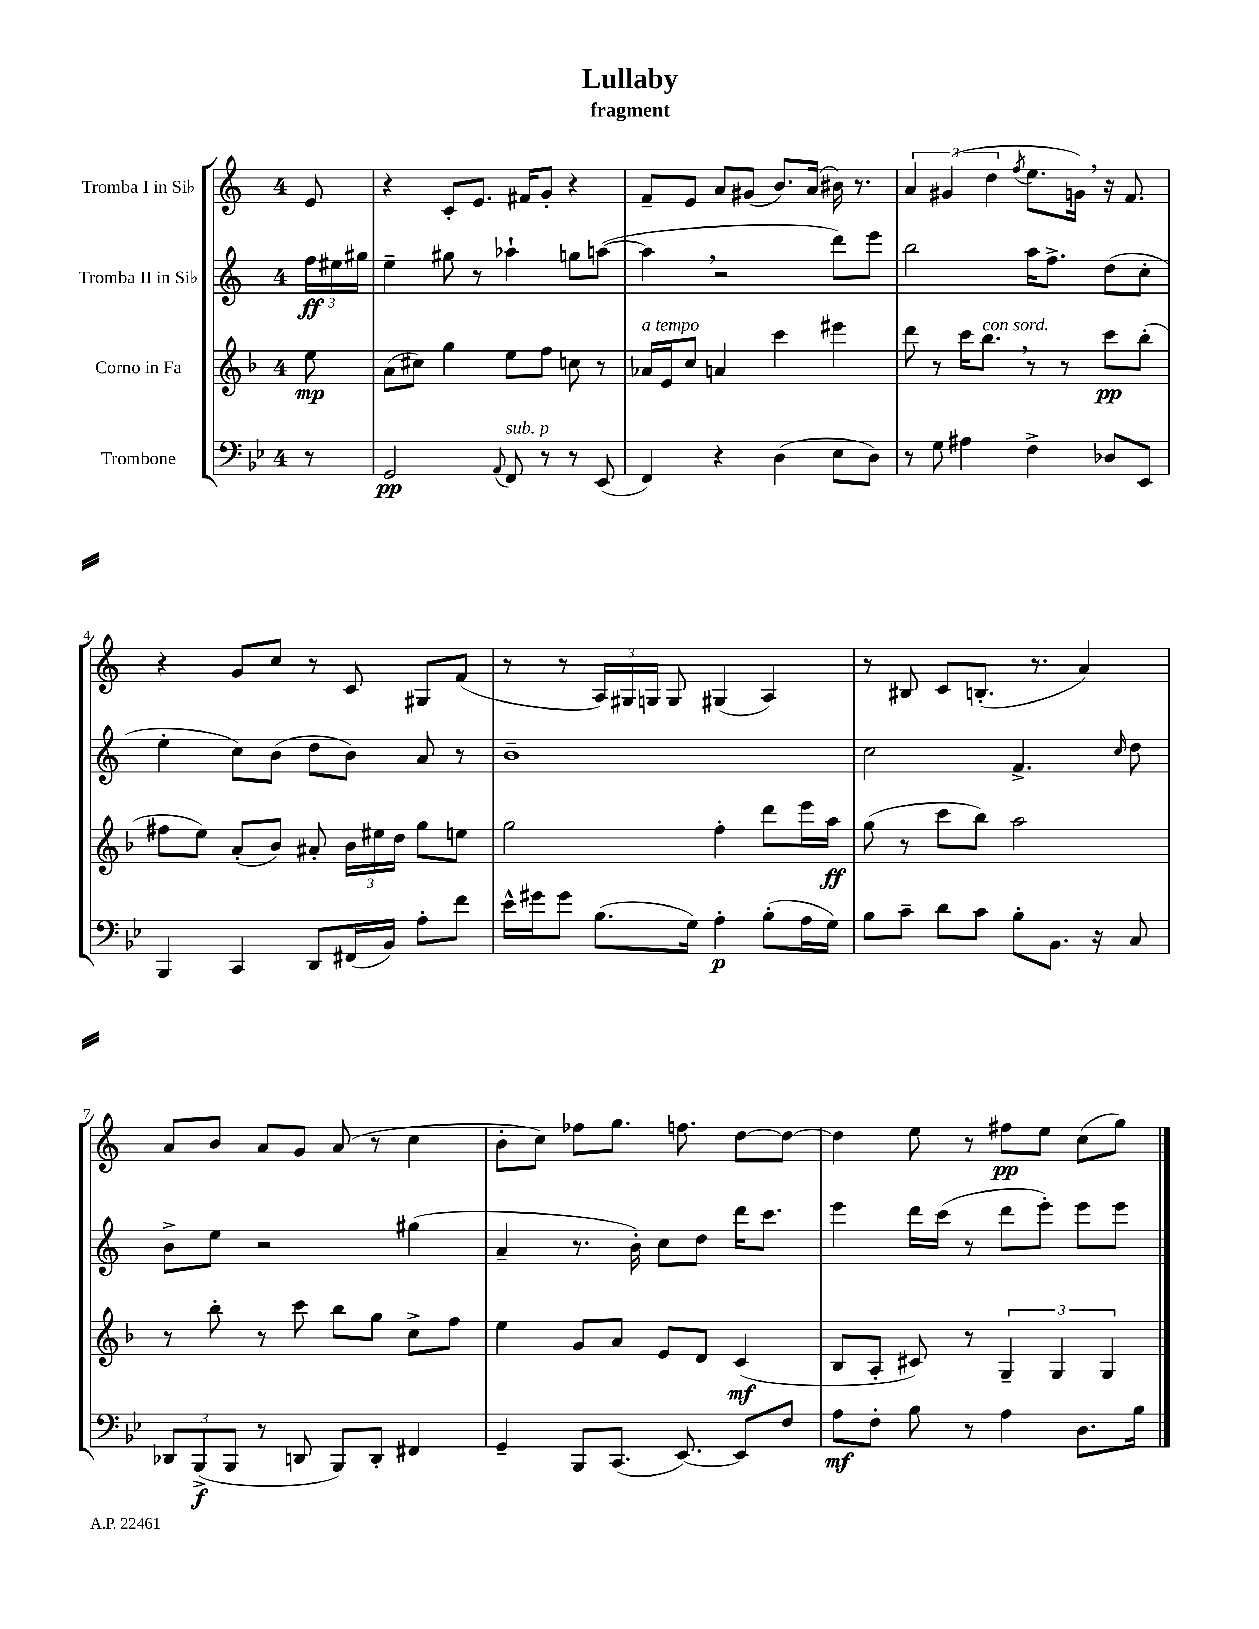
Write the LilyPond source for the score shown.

\header { title = "Lullaby" subtitle = "fragment" }
<<
\new StaffGroup <<
\new Staff = "s0" \with { instrumentName = "Tromba I in Sib" } {
    \clef treble \key c \major \once \override Staff.TimeSignature.style = #'single-digit \time 4/4 \partial 8
    \autoBeamOff e'8 |
    r4 c'8[-. e'8.] fis'16[ g'8]-. r4 |
    f'8[-- e'8] a'8[ gis'8]( b'8.[) a'16]( bis'16) r8. |
    \tuplet 3/2 { a'4 gis'4( d''4 } \acciaccatura { f''8 } e''8.[ g'16]) \breathe r16 f'8. |
    r4 g'8[ c''8] r8 c'8 gis8[ f'8]( |
    r8 r8 \tuplet 3/2 { a16[) gis16 g16] } g8 gis4( a4) |
    r8 bis8 c'8[ b8.]-.( r8. a'4) |
    a'8[ b'8] a'8[ g'8] a'8( r8 c''4 |
    b'8[-. c''8]) fes''8[ g''8.] f''8. d''8[~ d''8]~ |
    d''4 e''8 r8 fis''8[\pp e''8] c''8[( g''8]) \bar "|." |
}
\new Staff = "s1" \with { instrumentName = "Tromba II in Sib" } {
    \clef treble \key c \major \once \override Staff.TimeSignature.style = #'single-digit \time 4/4 \partial 8
    \autoBeamOff \tuplet 3/2 { f''16[\ff eis''16 gis''16] } |
    e''4-- gis''8 r8 aes''4-! g''8[ a''8]~( |
    a''4 \breathe r2 d'''8[) e'''8] |
    b''2 a''16[ f''8.]-> d''8[( c''8]-. |
    e''4-. c''8[) b'8]( d''8[ b'8]) a'8 r8 |
    b'1-- |
    c''2 f'4.-> \grace { c''16 } d''8 |
    b'8[-> e''8] r2 gis''4( |
    a'4-- r8. b'16-.) c''8[ d''8] d'''16[ c'''8.] |
    e'''4 d'''16[ c'''16]( r8 d'''8[ e'''8]-.) e'''8[ e'''8] \bar "|." |
}
\new Staff = "s2" \with { instrumentName = "Corno in Fa" } {
    \clef treble \key f \major \once \override Staff.TimeSignature.style = #'single-digit \time 4/4 \partial 8
    \autoBeamOff e''8\mp |
    a'8[( cis''8]) g''4 e''8[ f''8] c''8 r8 |
    aes'16[^\markup { \italic "a tempo" } e'16 c''8] a'4 c'''4 eis'''4 |
    d'''8 r8 c'''16[ bes''8.]^\markup { \italic "con sord." } \breathe r8 r8 c'''8[\pp bes''8]-.( |
    fis''8[ e''8]) a'8[-.( bes'8]) ais'8-. \tuplet 3/2 { bes'16[ eis''16 d''16] } g''8[ e''8] |
    g''2 f''4-. d'''8[ e'''16 a''16]\ff |
    g''8( r8 c'''8[ bes''8]) a''2 |
    r8 bes''8-. r8 c'''8 bes''8[ g''8] c''8[-> f''8] |
    e''4 g'8[ a'8] e'8[ d'8] c'4\mf( |
    bes8[ a8]-. cis'8) r8 \tuplet 3/2 { g4-- g4 g4 } \bar "|." |
}
\new Staff = "s3" \with { instrumentName = "Trombone" } {
    \clef bass \key bes \major \once \override Staff.TimeSignature.style = #'single-digit \time 4/4 \partial 8
    \autoBeamOff r8 |
    g,2\pp \appoggiatura { a,8 } f,8^\markup { \italic "sub. p" } r8 r8 ees,8( |
    f,4) r4 d4( ees8[ d8]) |
    r8 g8 ais4 f4-> des8[ ees,8] |
    bes,,4 c,4 d,8[ fis,16( bes,16]) a8[-. f'8] |
    ees'16[-^ gis'16 gis'8] bes8.[( g16]) a4-.\p bes8[-.( a16 g16]) |
    bes8[ c'8]-- d'8[ c'8] bes8[-. bes,8.] r16 c8 |
    \tuplet 3/2 { des,8[ bes,,8->\f( bes,,8] } r8 d,8 bes,,8[) d,8]-. fis,4 |
    g,4-- bes,,8[ c,8.]( ees,8.~) ees,8[ f8] |
    a8[\mf f8]-. bes8 r8 a4 d8.[ bes16] \bar "|." |
}
>>
>>
